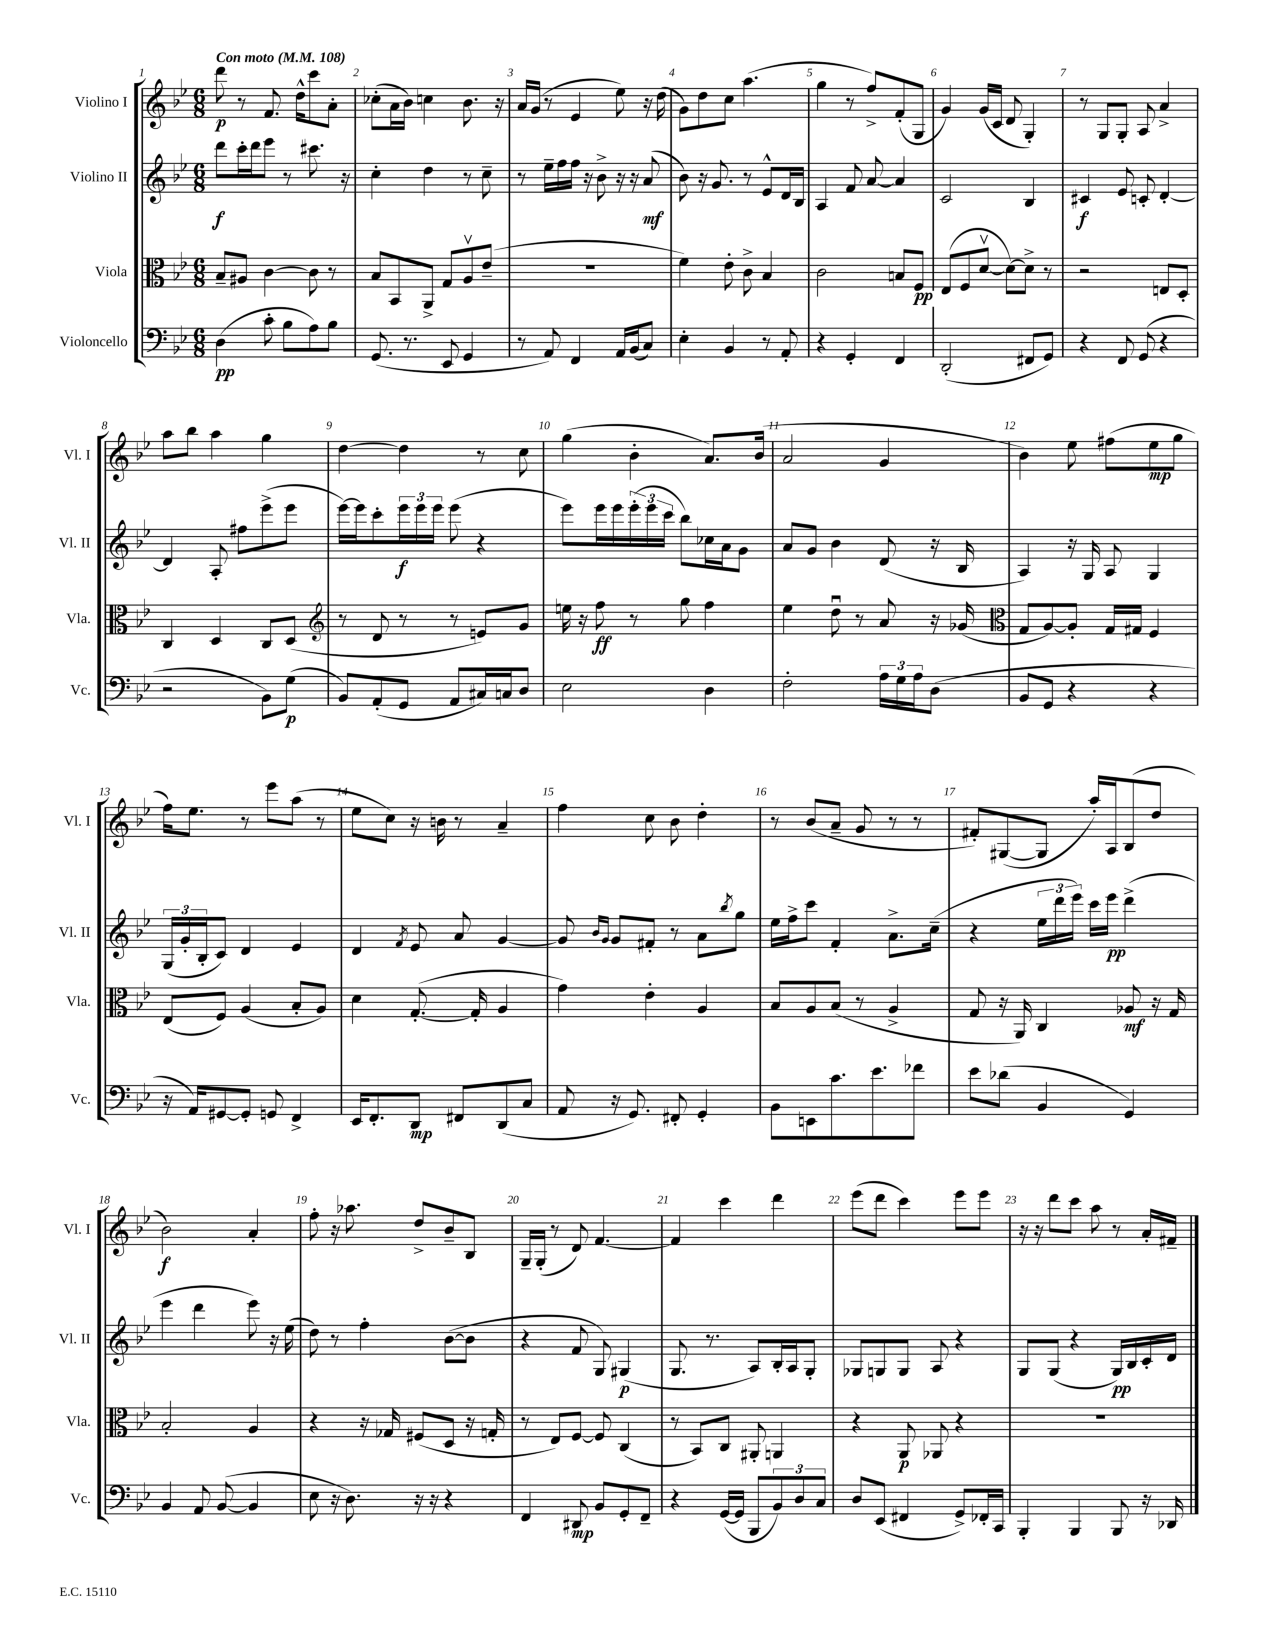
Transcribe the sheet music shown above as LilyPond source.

<<
\new StaffGroup <<
\new Staff = "s0" \with { instrumentName = "Violino I" shortInstrumentName = "Vl. I" } {
    \clef treble \key bes \major \numericTimeSignature \time 6/8 \tempo "Con moto" 4 = 108
    d'''8\p r8 f'8. d''16-^ c'''8 a'8-. |
    ces''8-.( a'16 bes'16) c''4 bes'8. r16 |
    a'16 g'16( r8 ees'4 ees''8) r16 d''16( |
    g'8) d''8 c''8 a''4.( |
    g''4 r8 f''8->) f'8-.( g8 |
    g'4) g'16( c'16 d'8 g4-.) |
    r8 g8 g8-. a8 a'4-> |
    a''8 bes''8 a''4 g''4 |
    d''4~ d''4 r8 c''8 |
    g''4( bes'4-. a'8.) bes'16( |
    a'2 g'4 |
    bes'4) ees''8 fis''8( ees''8\mp g''8 |
    f''16) ees''8. r8 ees'''8 a''8( r8 |
    ees''8 c''8) r16 b'16 r8 a'4-- |
    f''4 c''8 bes'8 d''4-. |
    r8 bes'8( a'8-- g'8 r8 r8 |
    fis'8-.) gis8~( gis8 a''16-.) a16 bes8( d''8 |
    bes'2\f) a'4-. |
    f''8-. r16 aes''8. d''8-> bes'8-- bes8 |
    g16-- g16-.( r8 d'8) f'4.~ |
    f'4 c'''4 d'''4 |
    ees'''8( d'''8 c'''4) ees'''8 ees'''8 |
    r16 r16 d'''8 c'''8 a''8 r8 a'16-. fis'16-- \bar "|." |
}
\new Staff = "s1" \with { instrumentName = "Violino II" shortInstrumentName = "Vl. II" } {
    \clef treble \key bes \major \numericTimeSignature \time 6/8
    d'''8\f c'''16-. d'''16 ees'''8 r8 cis'''8. r16 |
    c''4-. d''4 r8 c''8-- |
    r8 ees''16-- f''16 f''16 r16 bes'8-> r16 r16 a'8\mf( |
    bes'8) r16 g'8. r8 ees'8-^ d'16 bes16 |
    a4 f'8 a'8~ a'4 |
    c'2 bes4 |
    cis'4\f ees'8 c'8-. d'4~-. |
    d'4 a8-. fis''8 ees'''8->( ees'''8 |
    ees'''16~) ees'''16 c'''8-. \tuplet 3/2 { ees'''16\f ees'''16 ees'''16 } ees'''8( r4 |
    ees'''8) ees'''16 ees'''16 \tuplet 3/2 { ees'''16-.( ees'''16 c'''16 } bes''8) ces''16 a'16 g'8 |
    a'8 g'8 bes'4 d'8( r16 bes16 |
    a4) r16 g16 a8 g4 |
    \tuplet 3/2 { g16( g'16-. bes16-. } c'8) d'4 ees'4 |
    d'4 \acciaccatura { f'8 } ees'8 a'8 g'4~ |
    g'8 \grace { bes'16 g'16 } g'8 fis'8-. r8 a'8 \acciaccatura { bes''8 } g''8 |
    ees''16 f''16-> c'''8 f'4-. a'8.-> c''16--( |
    r4 \tuplet 3/2 { ees''16 d'''16 ees'''16) } c'''16 ees'''16\pp d'''4->( |
    ees'''4 d'''4 ees'''8) r16 ees''16( |
    d''8) r8 f''4-. bes'8~( bes'8 |
    r4 f'8 g8) gis4\p( |
    g8. r8. a8) bes16-. a16 g8-. |
    ges8 g8 g8 a8 r4 |
    g8 g8( r4 g16\pp) bes16 c'16-. d'16 \bar "|." |
}
\new Staff = "s2" \with { instrumentName = "Viola" shortInstrumentName = "Vla." } {
    \clef alto \key bes \major \numericTimeSignature \time 6/8
    bes8-- ais8 c'4~ c'8 r8 |
    bes8 bes,8 a,8-> g8 a8\upbow ees'8--( |
    R2. |
    f'4) ees'8-. c'8-> bes4 |
    c'2 b8 f8\pp |
    ees8( f8 d'8~\upbow d'8~) d'8-> r8 |
    r2 e8 d8-. |
    c4 d4 c8 d8( |
    \clef treble r8 d'8 r8 r8 e'8) g'8 |
    e''16 r16 f''8\ff r8 g''8 f''4 |
    ees''4 d''8\downbow r8 a'8 r16 ges'16( |
    \clef alto g8 a8~) a8-. g16 gis16 f4 |
    ees8( f8) a4( bes8-. a8) |
    d'4 g8.~-.( g16-. a4 |
    g'4) ees'4-. a4 |
    bes8 a8 bes8( r8 a4-> |
    g8 r16 a,16) c4 aes8\mf r16 g16 |
    bes2-. a4 |
    r4 r16 ges16 fis8( d8 r16 g16-. |
    r8 ees8) f8~ f8 c4( |
    r8 bes,8) c8 ais,8-. a,4 |
    r4 a,8\p aes,8 r4 |
    R2. \bar "|." |
}
\new Staff = "s3" \with { instrumentName = "Violoncello" shortInstrumentName = "Vc." } {
    \clef bass \key bes \major \numericTimeSignature \time 6/8
    d4\pp( c'8-. bes8 a8) bes8 |
    g,8.( r8. ees,8 g,4 |
    r8 a,8) f,4 a,16 bes,16( c8) |
    ees4-. bes,4 r8 a,8-. |
    r4 g,4-. f,4 |
    d,2-.( fis,8 g,8) |
    r4 f,8 g,8( r4 |
    r2 bes,8) g8\p( |
    bes,8) a,8-.( g,8 a,8 cis16) c16 d8 |
    ees2 d4 |
    f2-. \tuplet 3/2 { a16 g16 a16 } d8( |
    bes,8 g,8 r4 r4 |
    r16 a,16) gis,8~ gis,8-. g,8 f,4-> |
    ees,16 f,8.-. d,8\mp fis,8 d,8( c8 |
    a,8 r16 g,8.) fis,8-. g,4-. |
    bes,8 e,8 c'8. ees'8. fes'8 |
    ees'8 des'8( bes,4 g,4) |
    bes,4 a,8 bes,8~( bes,4 |
    ees8 r16 d8.) r16 r16 r4 |
    f,4 dis,8\mp bes,8 g,8-. f,8-- |
    r4 g,16~( g,16 bes,,8 \tuplet 3/2 { bes,8) d8 c8 } |
    d8 ees,8( fis,4 g,8->) fes,16-. c,16 |
    bes,,4-. bes,,4 bes,,8 r16 des,16 \bar "|." |
}
>>
>>
\layout { \context { \Score \override BarNumber.break-visibility = ##(#f #t #t) barNumberVisibility = #all-bar-numbers-visible } }
